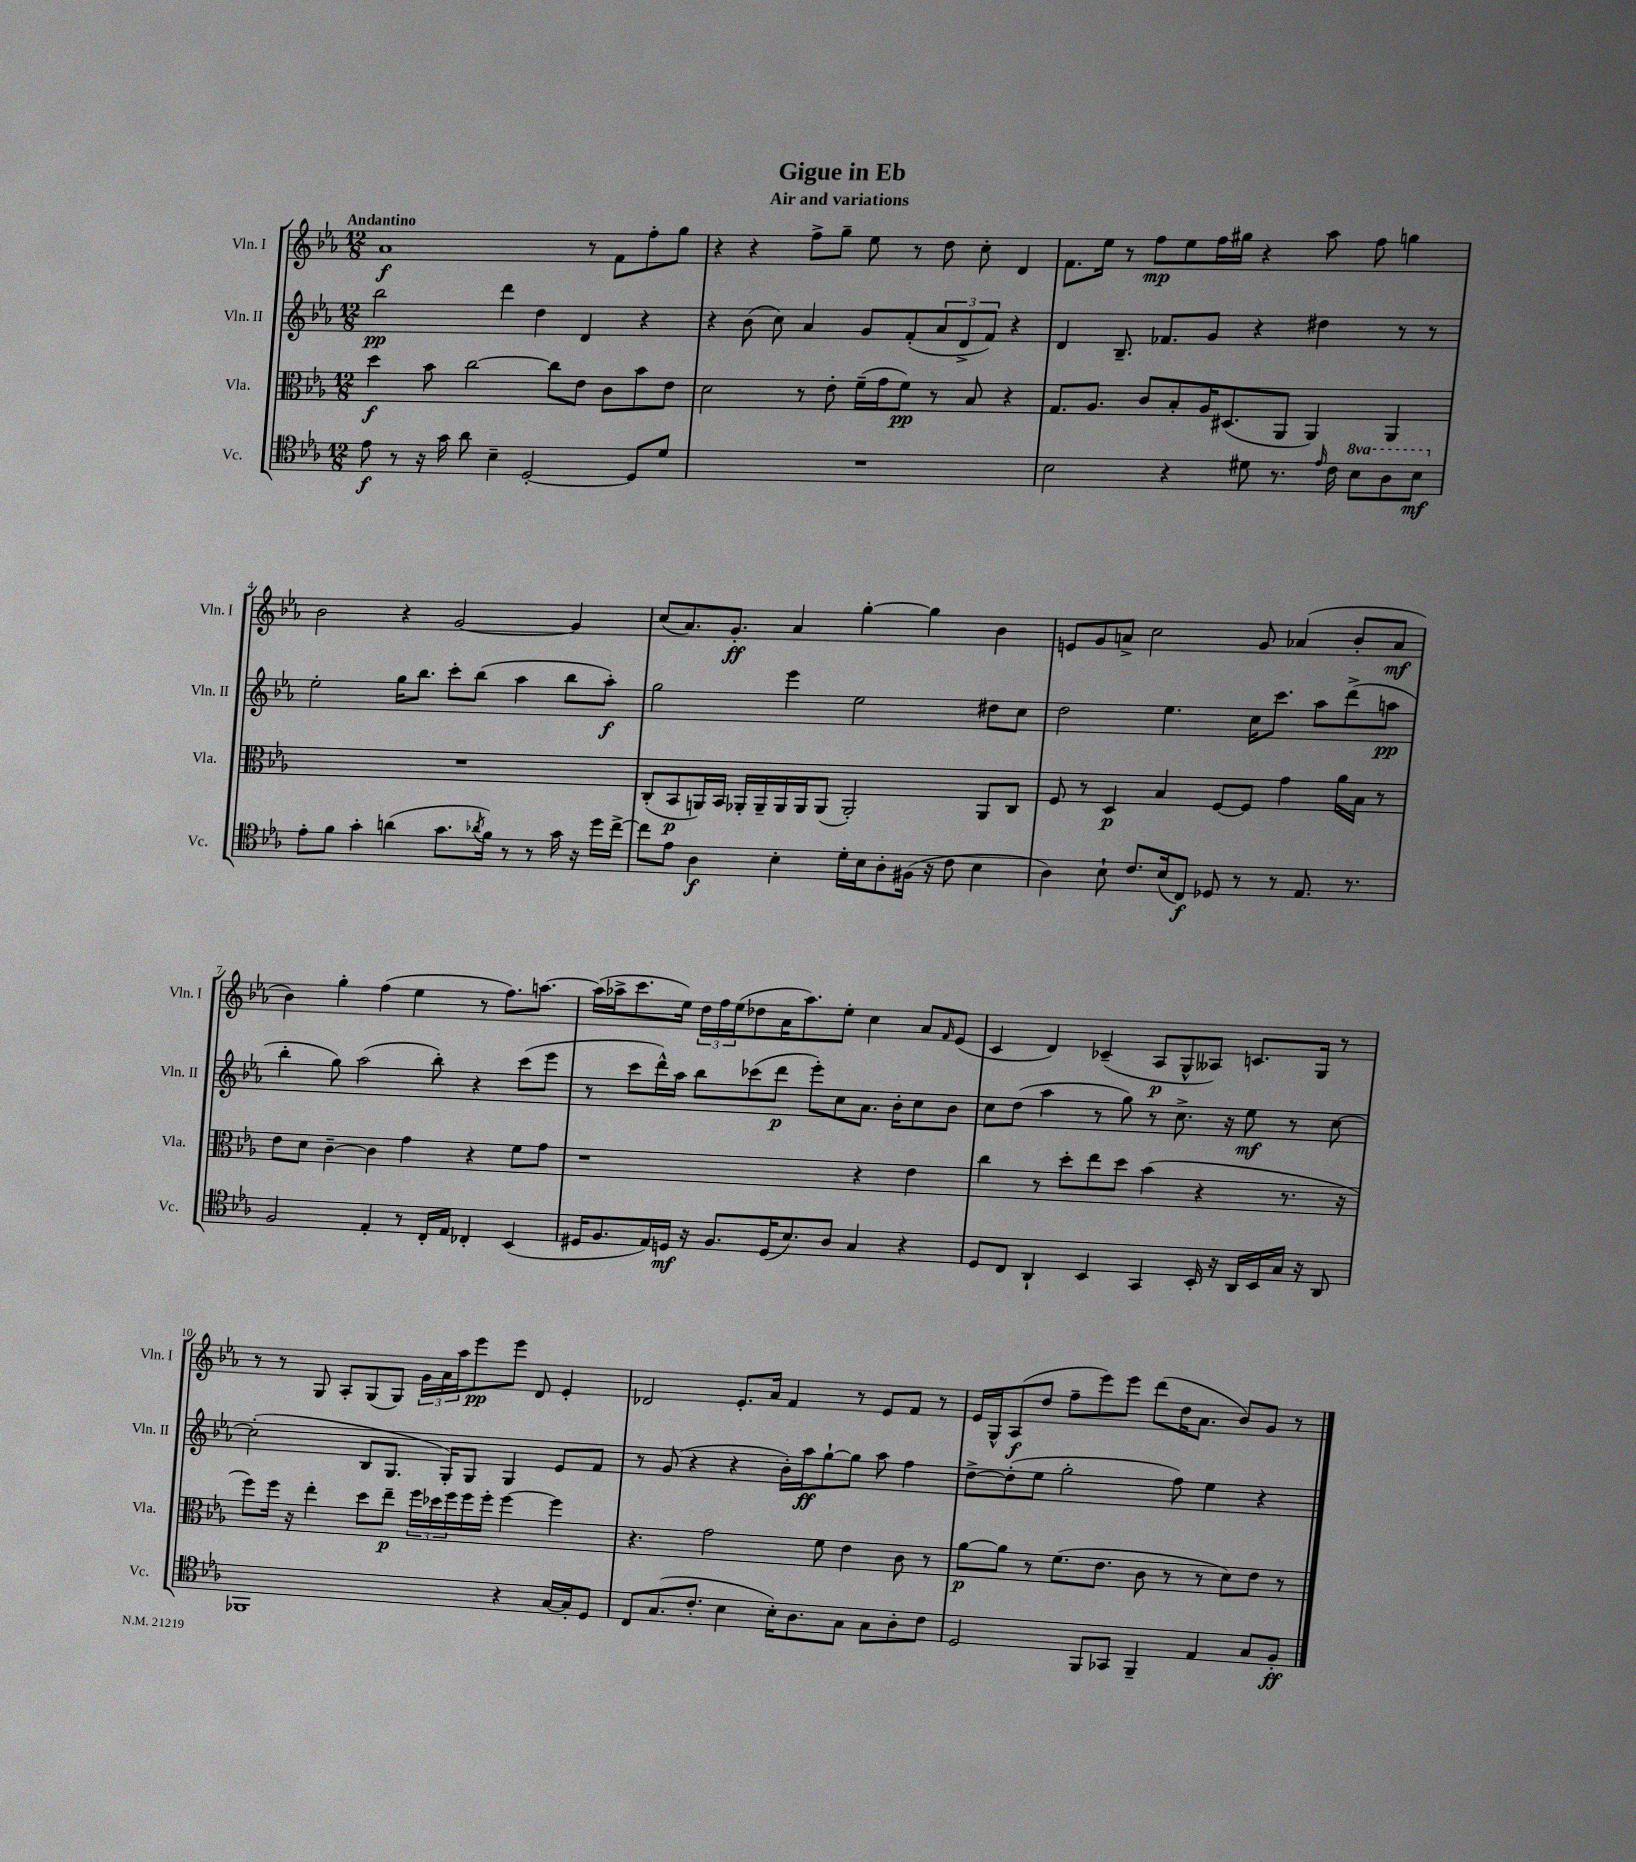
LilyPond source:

\header { title = "Gigue in Eb" subtitle = "Air and variations" }
<<
\new StaffGroup <<
\new Staff = "s0" \with { instrumentName = "Vln. I" shortInstrumentName = "Vln. I" } {
    \clef treble \key ees \major \numericTimeSignature \time 12/8 \tempo "Andantino"
    aes'1\f r8 f'8 f''8-. g''8 |
    r4 r4 f''8-> g''8-- ees''8 r8 d''8 c''8-. d'4 |
    f'8. ees''16 r8 f''8\mp ees''8 f''16 gis''16 r4 aes''8 f''8 g''4 |
    bes'2 r4 g'2~ g'4 |
    c''8( aes'8.) g'8.-.\ff aes'4 g''4~-. g''4 bes'4 |
    e'8 g'8 a'8-> c''2 g'8 aes'4( bes'8-. aes'8\mf |
    bes'4) g''4-. f''4( ees''4 r8 f''8.) a''8.~ |
    a''16( aes''16-> c'''8. ees''16) \tuplet 3/2 { d''16 f''16 ees''16( } des''8 aes'16 aes''8.) ees''8-. c''4 aes'8 \grace { f'16 } ees'8( |
    c'4 d'4) ces'4--( aes8\p g8-^ aeses8) c'8. g16 r8 |
    r8 r8 g8 aes8-. g8( g8) \tuplet 3/2 { g'16 aes'16 aes''16 } ees'''8\pp ees'''8 d'8 ees'4-. |
    des'2 ees'8.-. aes'16 f'4 r8 ees'8 f'8 r8 |
    ees'16 g16-^ aes8\f( d''8 f''8-- ees'''8) ees'''8 d'''8( d''16 aes'8. bes'8) g'8 r8 \bar "|." |
}
\new Staff = "s1" \with { instrumentName = "Vln. II" shortInstrumentName = "Vln. II" } {
    \clef treble \key ees \major \numericTimeSignature \time 12/8
    bes''2\pp d'''4 d''4 d'4 r4 |
    r4 bes'8( c''8) aes'4 g'8 f'8-.( \tuplet 3/2 { aes'8 d'8-> f'8) } r4 |
    d'4 bes8.-- fes'8. g'8 r4 dis''4 r8 r8 |
    ees''2-. g''16 bes''8. c'''8-. bes''8( aes''4 bes''8 aes''8-.\f) |
    g''2 ees'''4 ees''2 dis''8 c''8 |
    d''2 ees''4. c''16 c'''8. aes''8 d'''8->( a''8\pp |
    bes''4-. g''8) aes''2( bes''8-.) r4 c'''8( ees'''8 |
    r8 c'''8 d'''16-^) aes''16 bes''8 ces'''8( d'''8\p ees'''8-.) c''8 aes'8. bes'16-. c''8 bes'8 |
    c''8 d''8( aes''4 r8 g''8) r8 c''8.-> r16 ees''8\mf r8 c''8~ |
    c''2-.( bes8 g8. g16-.) g8 g4 ees'8 f'8 |
    r8 g'8( r4 r4 bes'16-.) aes''16\ff g''8~-! g''8 aes''8 f''4 |
    d''8~-> d''8-.( ees''8 g''2-. f''8) ees''4 r4 \bar "|." |
}
\new Staff = "s2" \with { instrumentName = "Vla." shortInstrumentName = "Vla." } {
    \clef alto \key ees \major \numericTimeSignature \time 12/8
    d''4\f bes'8 c''2~ c''8 ees'8 c'8 bes'8 ees'8 |
    d'2 r8 ees'8-. f'16--( g'16 f'8\pp) r8 bes8 r4 |
    g8. aes8. c'8 bes8-. aes16 dis8.( aes,8 aes,4) aes,4 |
    R1. |
    c8-.( bes,8\p a,16) bes,16 aes,16-. aes,16-- aes,16 aes,16 aes,8( aes,2-.) aes,8 c8 |
    f8 r8 d4\p bes4 f8~ f8 g'4 aes'16 bes16 r8 |
    ees'8 d'8 c'4~-- c'4 g'4 r4 f'8 g'8 |
    r1 r4 ees'4 |
    c''4 r8 d''8-. ees''8 d''8 bes'4( r4 r8. r16 |
    f''8) f''16 r16 ees''4-. d''8 ees''8--\p \tuplet 3/2 { f''16 des''16 f''16 } f''16 f''16-. f''4~ f''4 |
    r4. g'2 f'8 ees'4 c'8 r8 |
    aes'8~\p aes'8 r8 f'8.( ees'8. c'8 r8 r8 d'8) ees'8 r8 \bar "|." |
}
\new Staff = "s3" \with { instrumentName = "Vc." shortInstrumentName = "Vc." } {
    \clef tenor \key ees \major \numericTimeSignature \time 12/8 \set Staff.ottavationMarkups = #ottavation-simple-ordinals
    ees'8\f r8 r16 g'16 aes'8 bes4-- d2~-. d8 d'8 |
    R1. |
    bes2 r4 dis'8 r8. \grace { ees'16 } c'16 \ottava #1 bes'8 aes'8 bes'8\mf \ottava #0 |
    ees'8-. f'8 g'4-. a'4( g'8. \acciaccatura { aes'8 } f'16) r8 r8 g'16 r16 d''16 c''16~-> |
    c''8 ees'8 aes4\f bes4-. d'16-. bes16 aes8-. fis16( r16 c'8 bes4 |
    aes4) bes8-! c'8. bes16( c8\f) des8 r8 r8 ees8. r8. |
    f2 ees4-. r8 c16-. ees16 ces4-. bes,4( |
    dis16 f8. ees16) d16\mf r16 f8. d16( bes8.) aes8 g4 r4 |
    d8 c8 aes,4-! bes,4 g,4 bes,16-. r16 aes,16 bes,16 g16 r16 aes,8 |
    fes,1 r4 g16~ g16-. d8 |
    c8 g8.( c'8.-. bes4 bes16-.) aes8. g8 g8 aes8-. c'8 |
    d2 f,8 ges,8 f,4-- ees4 g8 f8-.\ff \bar "|." |
}
>>
>>
